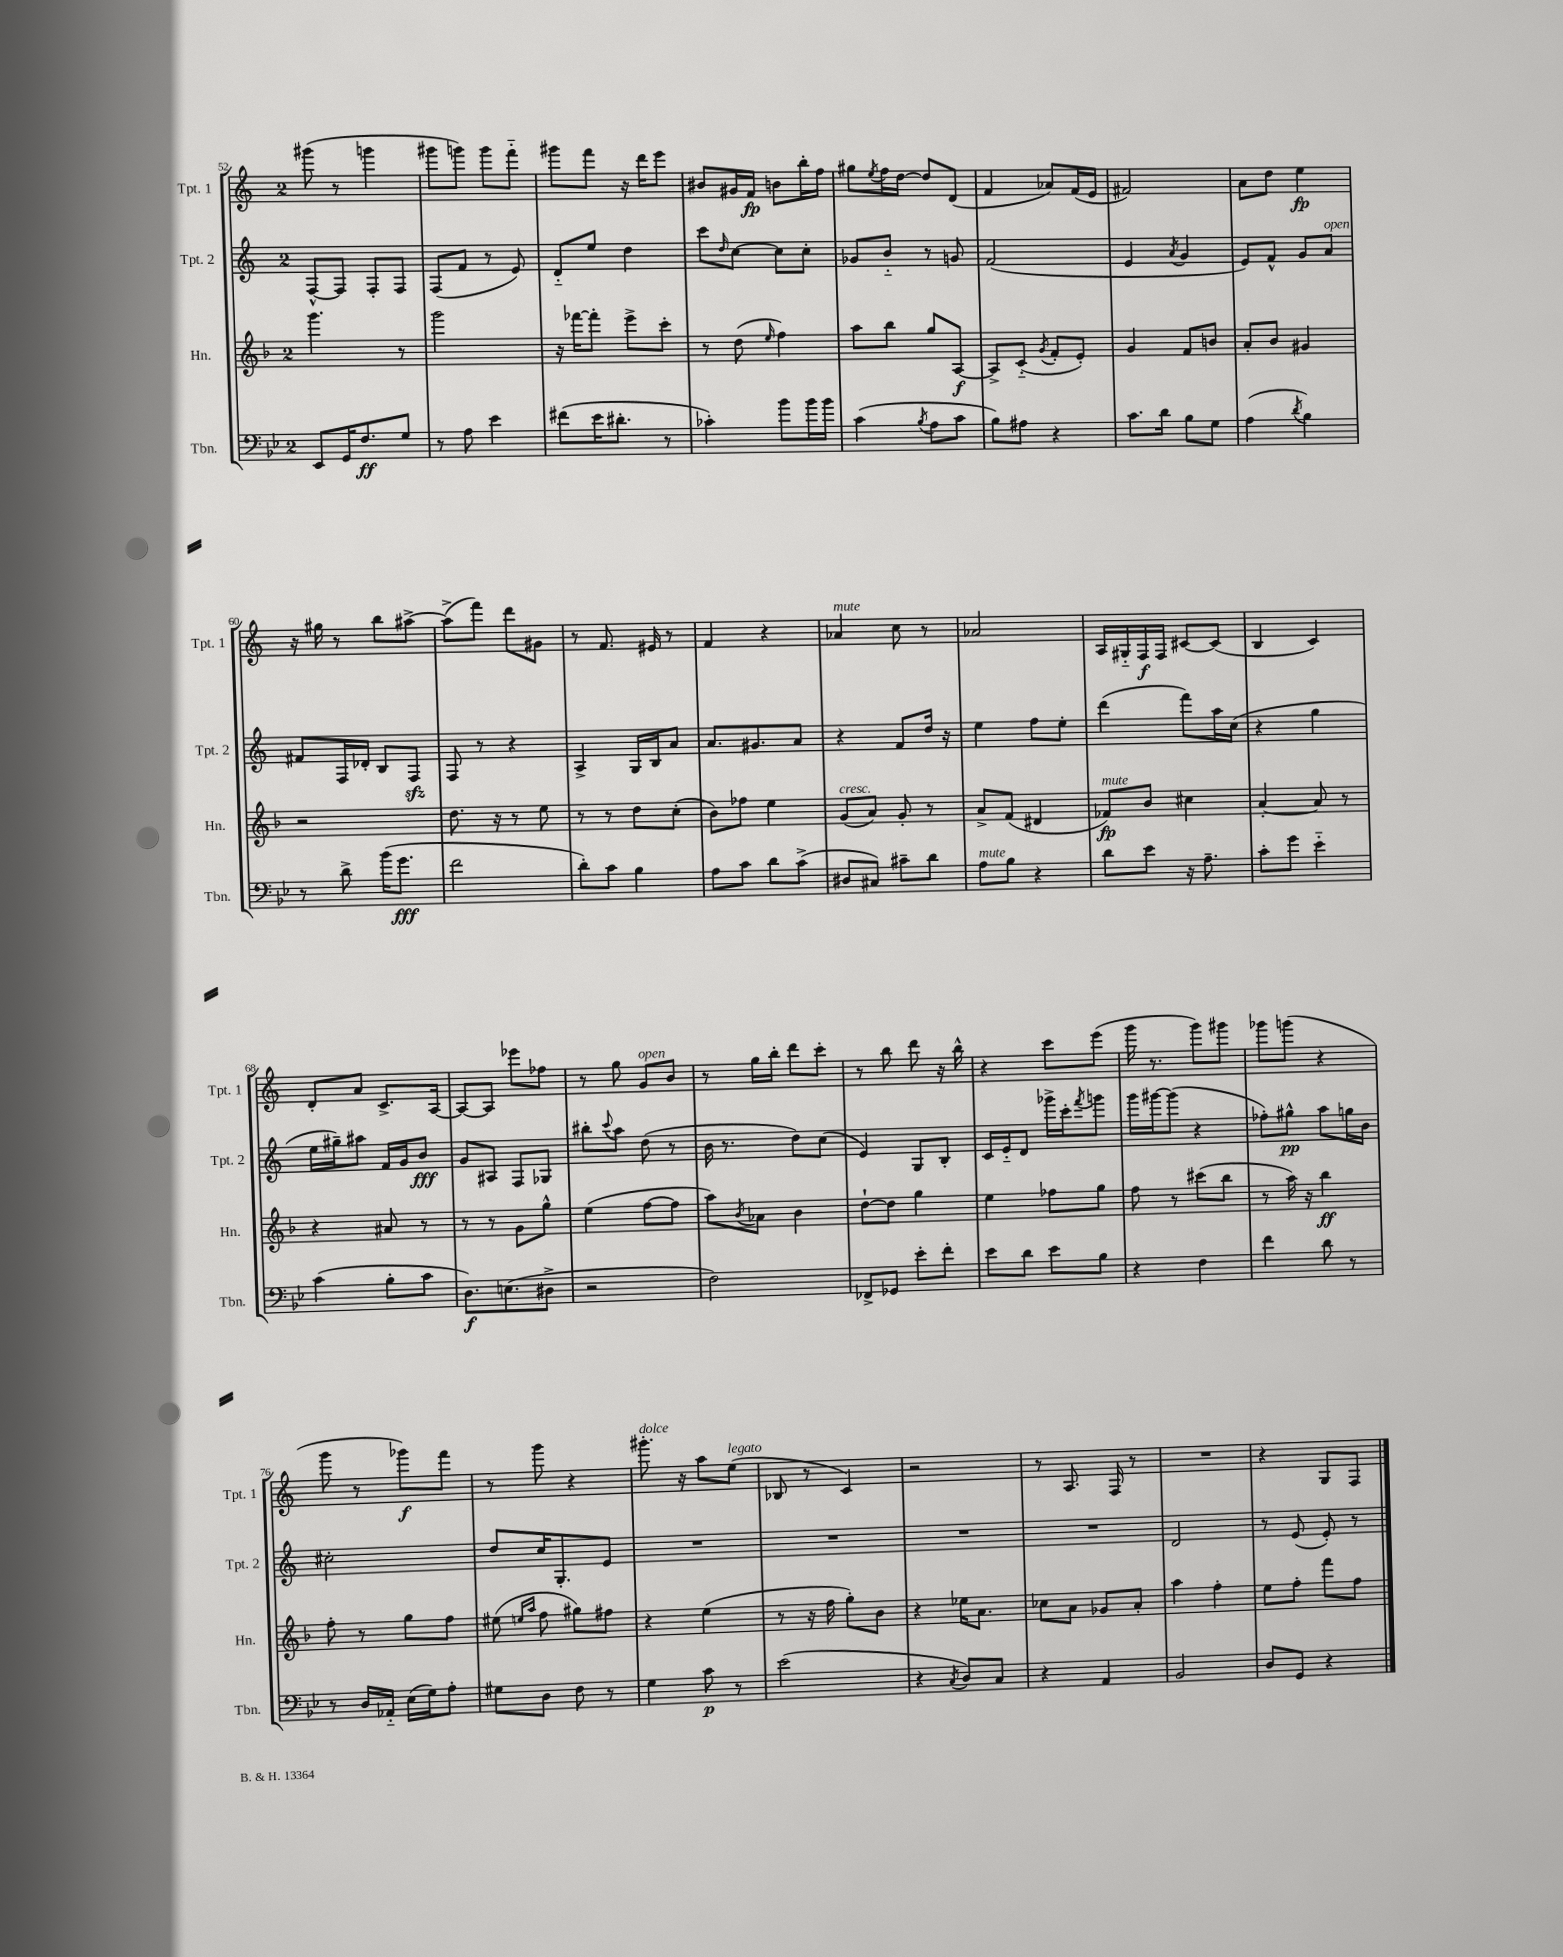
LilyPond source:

<<
\new StaffGroup <<
\new Staff = "s0" \with { instrumentName = "Tpt. 1" shortInstrumentName = "Tpt. 1" } {
    \clef treble \key c \major \once \override Staff.TimeSignature.style = #'single-digit \time 2/4
    gis'''8( r8 g'''4 |
    gis'''8 g'''8) g'''8 f'''8-_ |
    gis'''8 f'''8 r16 d'''16 e'''8 |
    bis'8 gis'16 f'16\fp b'8 b''16-. f''16 |
    gis''8 \acciaccatura { e''8 } f''16 d''16~ d''8 d'8( |
    f'4 aes'8) f'16( e'16 |
    fis'2) |
    a'8 d''8 e''4\fp |
    r16 gis''16 r8 b''8 ais''8~-> |
    ais''8->( f'''8) d'''8 gis'8 |
    r8 f'8. eis'16 r8 |
    f'4 r4 |
    aes'4^\markup { \italic "mute" } c''8 r8 |
    aes'2 |
    a16 gis16-_ f16\f f16 cis'8~ cis'8( |
    b4 c'4) |
    d'8-. a'8 c'8.-> a16~ |
    a8~ a8 ees'''8 fes''8 |
    r8 g''8 g'8^\markup { \italic "open" } b'8 |
    r8 g''16 b''16-. d'''8 c'''8-. |
    r8 b''8 d'''8 r16 b''16-^ |
    r4 c'''8 e'''8( |
    g'''16 r8. g'''8) gis'''8 |
    ges'''8 g'''8( r4 |
    g'''8 r8 ges'''8\f) f'''8 |
    r8 g'''8 r4 |
    gis'''8.-.^\markup { \italic "dolce" } r16 a''8 e''8^\markup { \italic "legato" }( |
    bes8 r8 c'4) |
    r2 |
    r8 a8. f16 r8 |
    R2 |
    r4 g8 f8 \bar "|." |
}
\new Staff = "s1" \with { instrumentName = "Tpt. 2" shortInstrumentName = "Tpt. 2" } {
    \clef treble \key c \major \once \override Staff.TimeSignature.style = #'single-digit \time 2/4
    f8~-^ f8 f8-. f8 |
    f8( f'8 r8 e'8) |
    d'8-_ e''8 d''4 |
    c'''8 \grace { d''16 } c''8~ c''8 c''8-. |
    ges'8 b'8-_ r8 g'8 |
    f'2( |
    e'4 \acciaccatura { a'8 } g'4 |
    e'8) f'8-^ g'8 a'8^\markup { \italic "open" } |
    fis'8 f16 des'16-. b8 f8\sfz |
    f8 r8 r4 |
    a4-> g16 b16 a'8 |
    a'8. gis'8. a'8 |
    r4 f'8 d''16 r16 |
    e''4 f''8 e''8-. |
    d'''4( f'''8) a''16 c''16( |
    r4 g''4 |
    e''16 gis''16--) ais''8 f'16 g'16 b'8\fff |
    g'8 ais8 f8 ges8 |
    bis''8-. \appoggiatura { c'''8 } a''8 d''8( r8 |
    b'16 r8. d''8) c''8( |
    e'4) g8 b8-. |
    c'16 e'16-_ d'8 ges'''16-> c'''16-. \acciaccatura { f'''8 } g'''8 |
    g'''16 gis'''16~ gis'''8( r4 |
    fes''8-.) gis''8-^\pp a''8 g''16 b'16 |
    cis''2-. |
    d''8 c''16 g8.-. e'8 |
    R2 |
    R2 |
    R2 |
    R2 |
    d'2 |
    r8 e'8( e'8-.) r8 \bar "|." |
}
\new Staff = "s2" \with { instrumentName = "Hn." shortInstrumentName = "Hn." } {
    \clef treble \key f \major \once \override Staff.TimeSignature.style = #'single-digit \time 2/4
    g'''4. r8 |
    g'''2 |
    r16 fes'''16~ fes'''8-. e'''8-> c'''8-. |
    r8 d''8( \grace { e''16 } f''4) |
    a''8 bes''8 g''8 a8~\f |
    a8-> c'8-_( \acciaccatura { g'8 } f'8-. e'8-.) |
    g'4 f'8 b'8 |
    a'8-. bes'8 gis'4 |
    r2 |
    d''8. r16 r8 e''8 |
    r8 r8 d''8 c''8-.( |
    bes'8) fes''8 e''4 |
    g'8^\markup { \italic "cresc." }( a'8) g'8-. r8 |
    a'8-> f'8( dis'4 |
    fes'8\fp^\markup { \italic "mute" }) bes'8 cis''4 |
    a'4~-. a'8 r8 |
    r4 ais'8 r8 |
    r8 r8 g'8 g''8-^ |
    e''4( f''8~ f''8 |
    a''8) \acciaccatura { bes'8 } aes'8 bes'4 |
    d''8~-! d''8 g''4 |
    e''4 fes''8 g''8 |
    f''8 r8 cis'''8( bes''8 |
    r8 a''16) r16 bes''4\ff |
    f''8-. r8 g''8 f''8 |
    eis''8( \grace { e''16 a''16 } f''8 gis''8) fis''8 |
    r4 e''4( |
    r8 r16 f''16 g''8-.) bes'8 |
    r4 ees''16 a'8. |
    ces''8 a'8 ges'8 a'8-. |
    a''4 f''4-. |
    e''8 f''8-. f'''8 f''8 \bar "|." |
}
\new Staff = "s3" \with { instrumentName = "Tbn." shortInstrumentName = "Tbn." } {
    \clef bass \key bes \major \once \override Staff.TimeSignature.style = #'single-digit \time 2/4
    ees,8 g,16 f8.\ff g8 |
    r8 a8 ees'4 |
    fis'8( ees'16 dis'8.-. r8 |
    ces'4-.) bes'8 bes'16 bes'16 |
    c'4( \acciaccatura { bes8 } a8 c'8 |
    bes8) ais8 r4 |
    c'8. d'16 bes8 g8 |
    a4( \acciaccatura { d'8 } bes4) |
    r8 d'8-> bes'16( g'8.\fff |
    f'2 |
    d'8-.) c'8 bes4 |
    a8 c'8 d'8 c'8->( |
    dis8 cis8) cis'8-- d'8 |
    a8^\markup { \italic "mute" } bes8 r4 |
    d'8 ees'8 r16 a8.-- |
    c'8-. g'8 ees'4-_ |
    c'4( bes8-. c'8 |
    d8.\f) e8.( dis8-> |
    r2 |
    f2) |
    fes,8-> ges,8 ees'8-. f'8-. |
    ees'8 d'8 ees'8 bes8 |
    r4 f4 |
    f'4 d'8 r8 |
    r8 d16 aes,16-_ ees16( g16) a8-. |
    gis8 d8 f8 r8 |
    g4 c'8\p r8 |
    ees'2( |
    r4 \acciaccatura { c8 } d8) c8 |
    r4 a,4 |
    bes,2 |
    d8 g,8 r4 \bar "|." |
}
>>
>>
\layout { \context { \Score currentBarNumber = #52 } }
